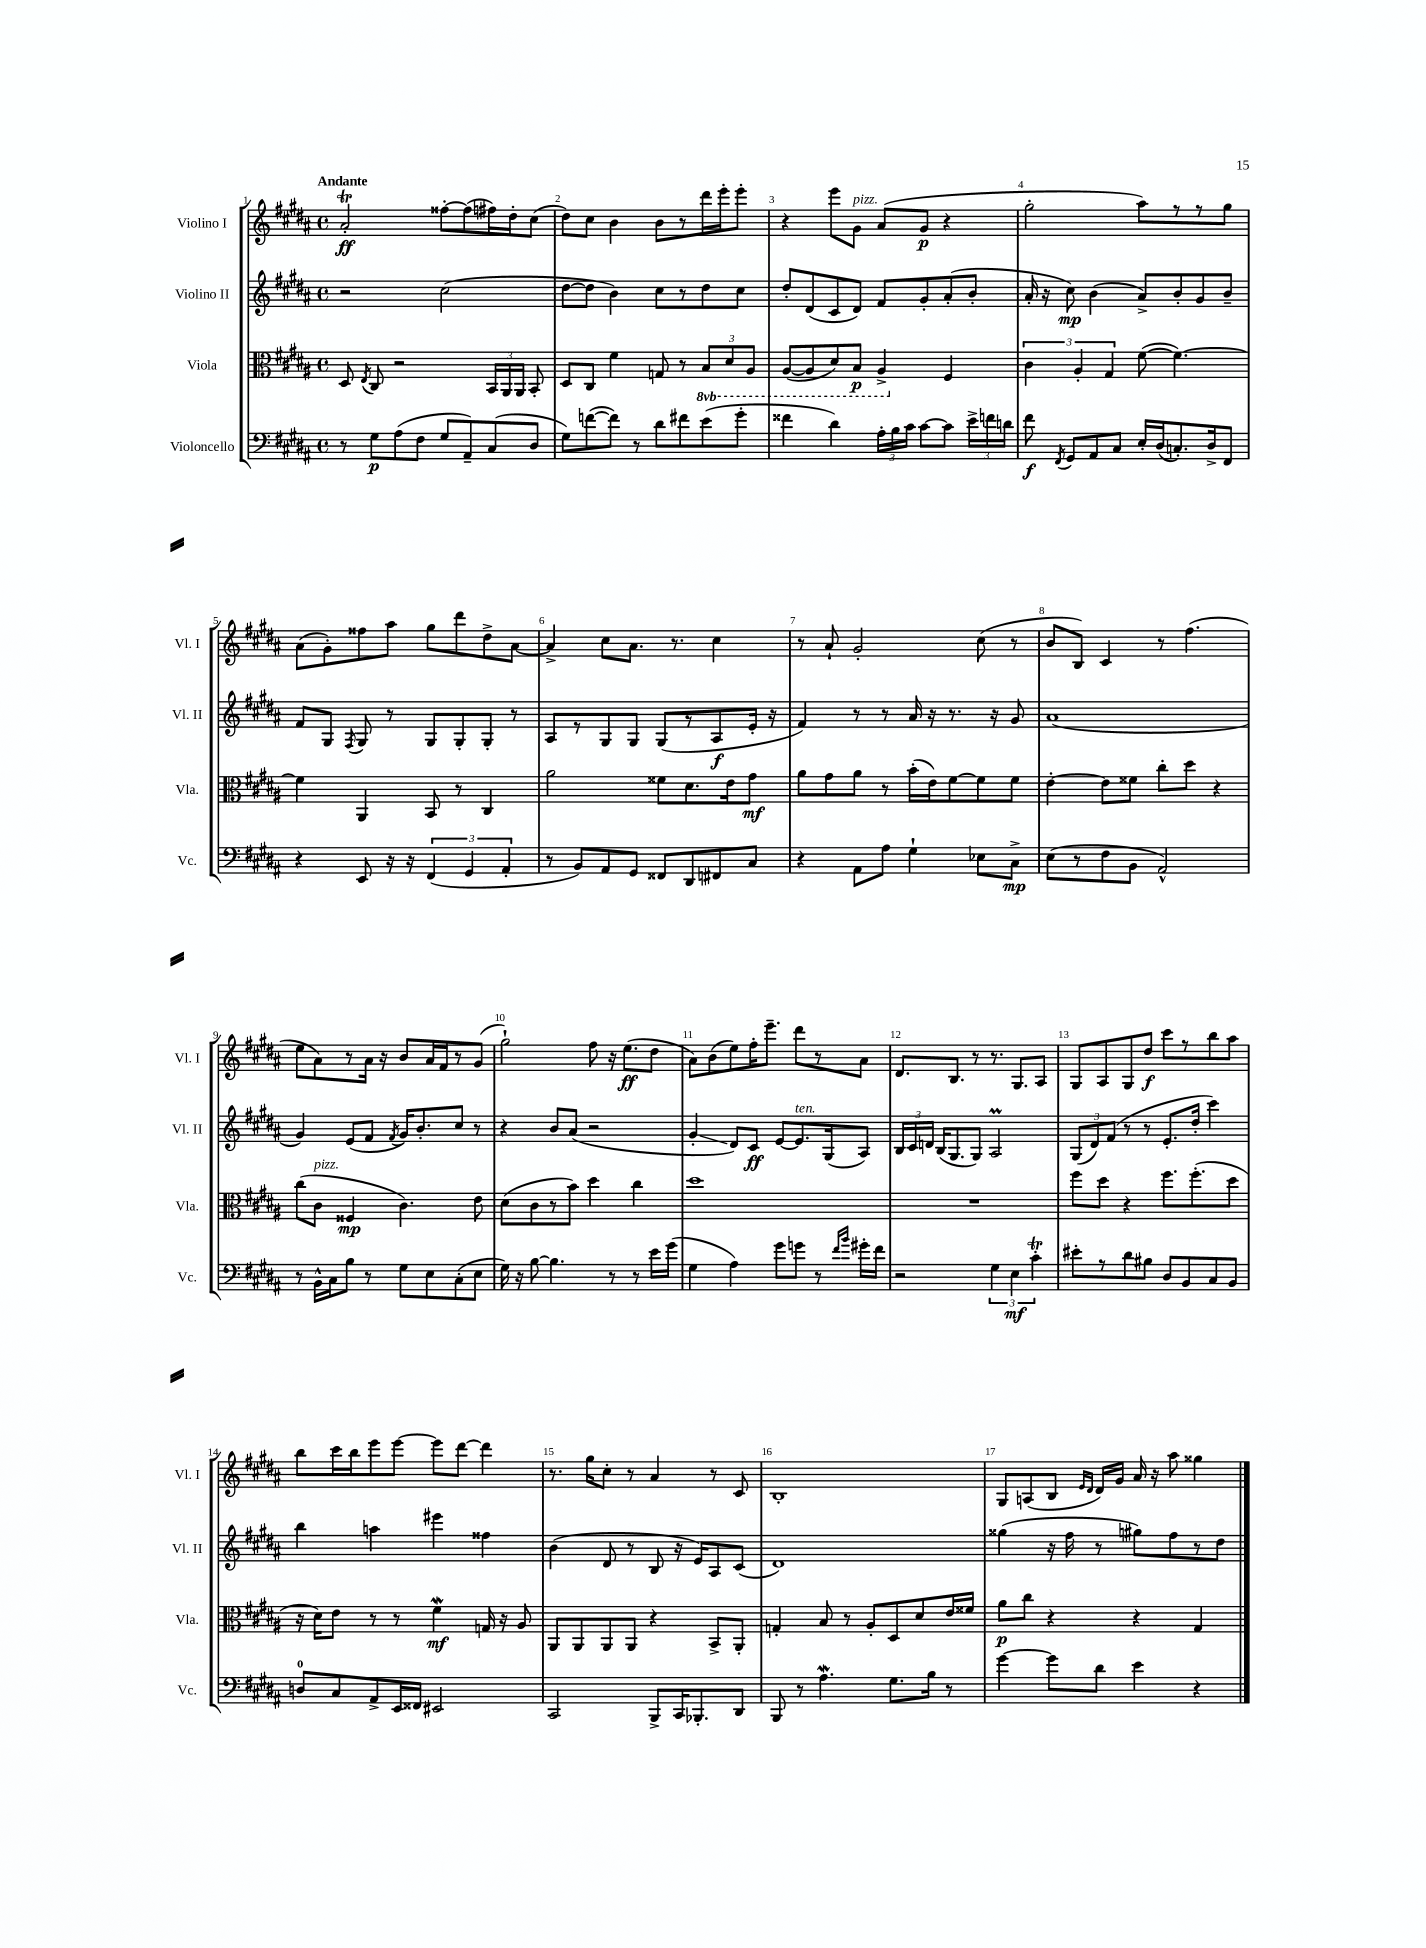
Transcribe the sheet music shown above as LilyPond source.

<<
\new StaffGroup <<
\new Staff = "s0" \with { instrumentName = "Violino I" shortInstrumentName = "Vl. I" } {
    \clef treble \key b \major \defaultTimeSignature \time 4/4 \tempo "Andante"
    \autoBeamOff ais'2-.\trill\ff fisis''8[~-. fisis''8( fis''16) dis''16-. cis''8]( |
    dis''8[) cis''8] b'4 b'8[ r8 dis'''16 e'''16-. e'''8]-. |
    r4 e'''8[ gis'8]^\markup { \italic "pizz." } ais'8[( gis'8]\p r4 |
    gis''2-. ais''8[) r8 r8 gis''8] |
    ais'8[( gis'8-.) fisis''8 ais''8] gis''8[ dis'''8 dis''8-> ais'8]~ |
    ais'4-> cis''8[ ais'8.] r8. cis''4 |
    r8 ais'8-! gis'2-. cis''8( r8 |
    b'8[ b8]) cis'4 r8 fis''4.( |
    e''8[ ais'8) r8 ais'16] r16 b'8[ ais'16 fis'16 r8 gis'8]( |
    gis''2-!) fis''8 r16 e''8.[\ff( dis''8] |
    ais'8[) b'8( e''8) fis''16-. e'''8.]-- dis'''8[ r8 ais'8] |
    dis'8.[ b8.] r8 r8. gis8.[ ais8] |
    gis8[ ais8 gis8 dis''8]\f cis'''8[ r8 b''8 ais''8] |
    b''8[ cis'''16 b''16 e'''8 e'''8]~ e'''8[ dis'''8]~ dis'''4 |
    r8. gis''16[ cis''8]-. r8 ais'4 r8 cis'8 |
    b1-. |
    gis8[ a8( b8] \grace { e'16[ dis'16] } dis'16[) gis'16] ais'16 r16 ais''8 gisis''4 \bar "|." |
}
\new Staff = "s1" \with { instrumentName = "Violino II" shortInstrumentName = "Vl. II" } {
    \clef treble \key b \major \defaultTimeSignature \time 4/4
    \autoBeamOff r2 cis''2( |
    dis''8[~ dis''8] b'4) cis''8[ r8 dis''8 cis''8] |
    dis''8[-. dis'8( cis'8 dis'8]) fis'8[ gis'8-. ais'8-.( b'8]-. |
    ais'16-. r16 cis''8\mp) b'4( ais'8[->) b'8-. gis'8 b'8]-- |
    fis'8[ gis8] \acciaccatura { fis8 } gis8 r8 gis8[ gis8-. gis8]-. r8 |
    ais8[ r8 gis8 gis8] gis8[( r8 ais8\f e'16]-. r16 |
    fis'4) r8 r8 ais'16 r16 r8. r16 gis'8 |
    ais'1( |
    gis'4) e'8[( fis'8] \acciaccatura { fis'8 } gis'16[) b'8.-. cis''8] r8 |
    r4 b'8[ ais'8]( r2 |
    gis'4-.\glissando dis'8[) cis'8]\ff e'8[~ e'8.^\markup { \italic "ten." } gis16( ais8]) |
    \tuplet 3/2 { b16[ cis'16 d'16] } b16[( gis8. gis8]) ais2\prall |
    \tuplet 3/2 { gis8[( dis'8) fis'8]( } r8 r8 e'8.[-. dis''16]-. cis'''4) |
    b''4 a''4 eis'''4 fisis''4 |
    b'4( dis'8 r8 b8 r16 e'16[) ais8 cis'8]( |
    dis'1) |
    gisis''4( r16 fis''16 r8 gis''8[) fis''8 r8 dis''8] \bar "|." |
}
\new Staff = "s2" \with { instrumentName = "Viola" shortInstrumentName = "Vla." } {
    \clef alto \key b \major \defaultTimeSignature \time 4/4 \set Staff.ottavationMarkups = #ottavation-simple-ordinals
    \autoBeamOff dis8 \acciaccatura { e8 } cis8 r2 \tuplet 3/2 { b,16[ ais,16 ais,16] } b,8-. |
    dis8[ cis8] fis'4 g8 r8 \tuplet 3/2 { \ottava #-1 b,8[ dis8 ais,8] } |
    ais,8[~( ais,8 dis8) b,8]\p ais,4-> \ottava #0 fis4 |
    \tuplet 3/2 { cis'4 ais4-. gis4 } fis'8~( fis'4.~) |
    fis'4 ais,4 b,8 r8 cis4 |
    ais'2 fisis'8[ dis'8. e'16 gis'8]\mf |
    ais'8[ gis'8 ais'8] r8 b'16[-.( e'16) fis'8~ fis'8 fis'8] |
    e'4~-. e'8[ fisis'8] cis''8[-. dis''8] r4 |
    cis''8[( cis'8]^\markup { \italic "pizz." } fisis4\mp cis'4.) e'8 |
    dis'8[( cis'8 r8 b'8]) dis''4 cis''4 |
    dis''1 |
    R1 |
    fis''8[ dis''8] r4 fis''8.[ fis''8.-.( dis''8] |
    r16 dis'16[) e'8] r8 r8 fis'4\mordent\mf g16 r16 ais8 |
    ais,8[ ais,8 ais,8 ais,8] r4 b,8[-> ais,8]-. |
    g4-. b8 r8 ais8[-. dis8 dis'8 e'16 fisis'16] |
    ais'8[\p cis''8] r4 r4 gis4 \bar "|." |
}
\new Staff = "s3" \with { instrumentName = "Violoncello" shortInstrumentName = "Vc." } {
    \clef bass \key b \major \defaultTimeSignature \time 4/4
    \autoBeamOff r8 gis8[\p ais8( fis8] gis8[ ais,8--) cis8( dis8] |
    gis8[) f'8~( f'8]) r8 dis'8[ fis'8 e'8( gis'8]-. |
    fisis'4 dis'4) \tuplet 3/2 { ais16[-. b16 cis'16] } cis'8[~ cis'8] \tuplet 3/2 { e'16[-> f'16 d'16] } |
    fis'8\f \acciaccatura { fis,8 } gis,8[ ais,8 cis8] e16[-. dis16( c8.-.) dis16-> fis,8] |
    r4 e,8 r16 r16 \tuplet 3/2 { fis,4( gis,4 ais,4-. } |
    r8 b,8[) ais,8 gis,8] fisis,8[ dis,8 fis,8 cis8] |
    r4 ais,8[ ais8] gis4-! ees8[ cis8]->\mp |
    e8[( r8 fis8 b,8] ais,2-^) |
    r8 b,16[-^ cis16 b8] r8 gis8[ e8 cis8-.( e8] |
    gis16) r16 b8~ b4. r8 r8 e'16[ gis'16]( |
    gis4 ais4) gis'8[ g'8] r8 \grace { fis'16[ b'16] } gis'16[-. fis'16] |
    r2 \tuplet 3/2 { gis4 e4\mf cis'4-.\trill } |
    eis'8[-. r8 dis'8 bis8] dis8[ b,8 cis8 b,8] |
    d8[-0 cis8 ais,8-> e,16 fisis,16] eis,2 |
    cis,2 b,,8[-> cis,16 bes,,8.-. dis,8] |
    b,,8 r8 ais4.\mordent gis8.[ b16] r8 |
    gis'4~ gis'8[ dis'8] e'4 r4 \bar "|." |
}
>>
>>
\layout { \context { \Score \override BarNumber.break-visibility = ##(#f #t #t) barNumberVisibility = #all-bar-numbers-visible } }
